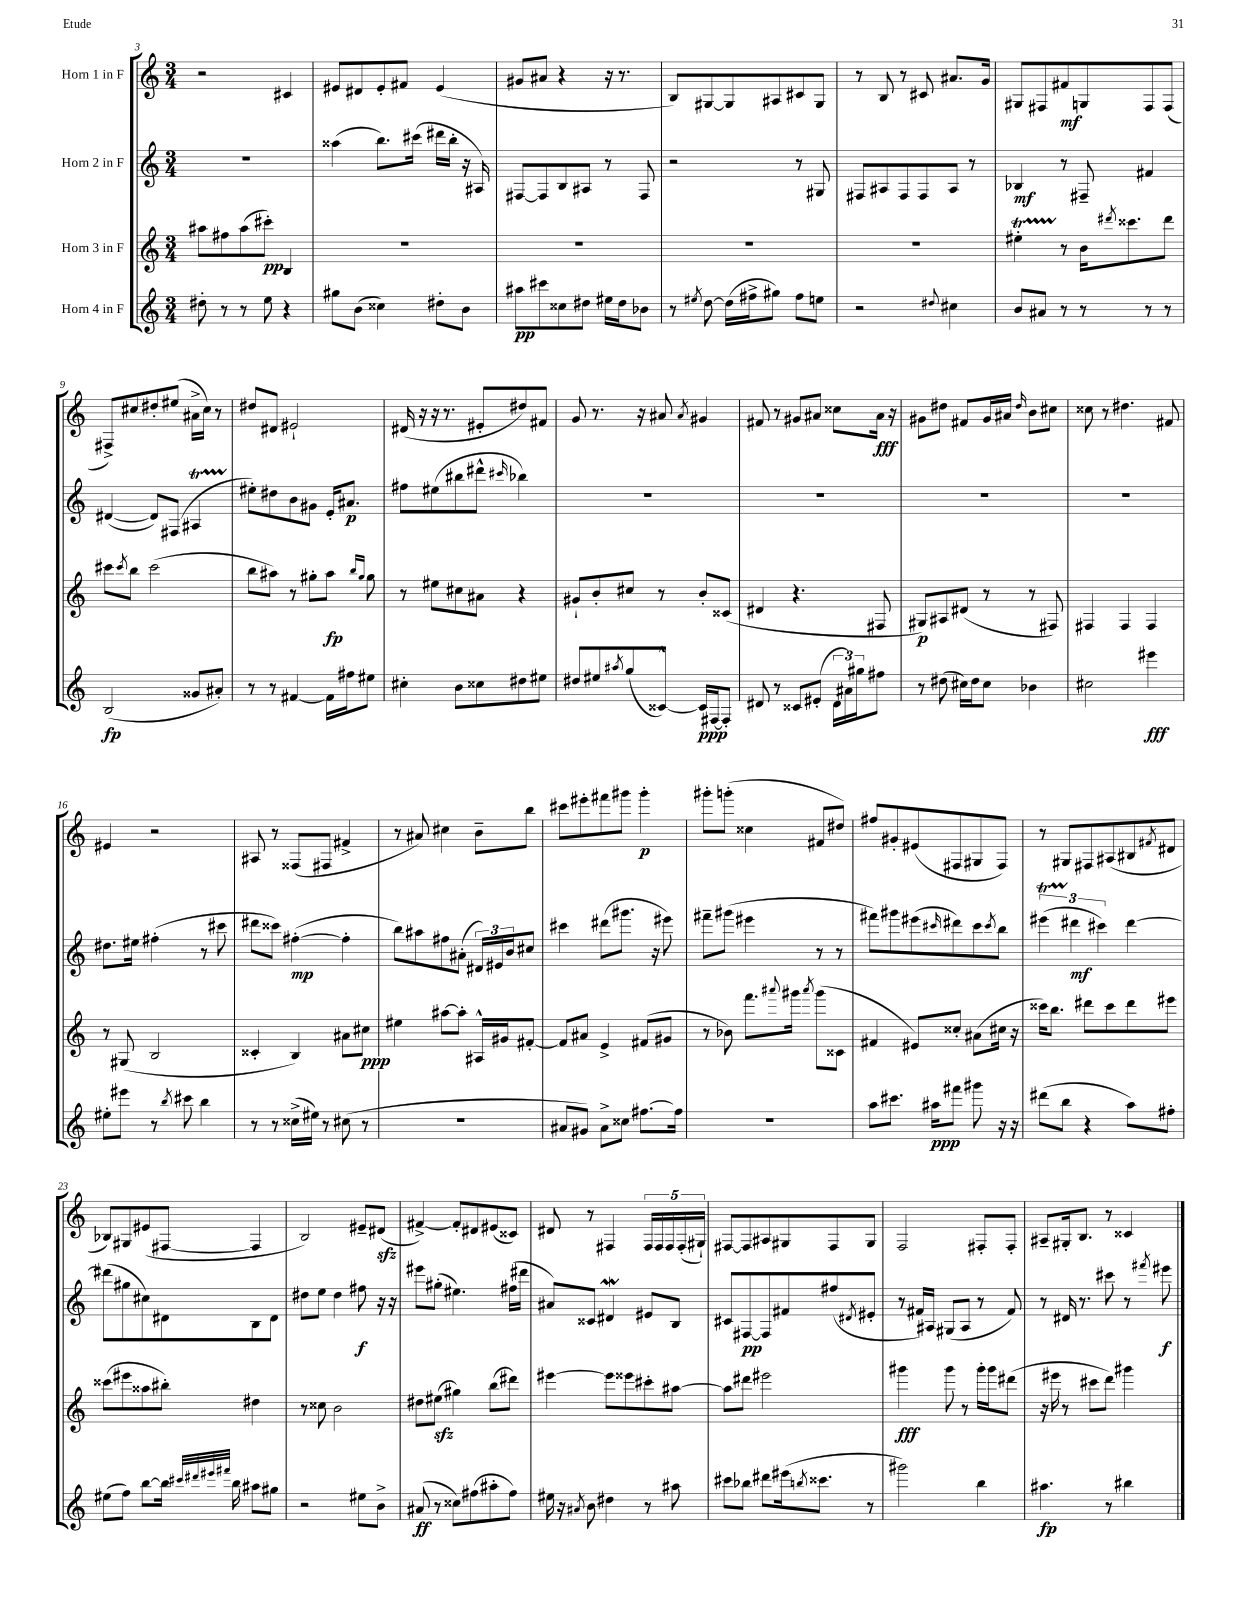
<<
\new StaffGroup <<
\new Staff = "s0" \with { instrumentName = "Horn 1 in F" } {
    \clef treble \key c \major \numericTimeSignature \time 3/4
    r2 cis'4 |
    eis'8 dis'8 eis'8-. fis'8 eis'4( |
    gis'8 ais'8 r4 r16 r8. |
    b8) gis8~ gis8 ais8 cis'8 gis8 |
    r8 b8 r8 cis'8 ais'8. g'16 |
    gis8 fis8 fis'8\mf g8 fis8 fis8( |
    fis8->) cis''8 dis''8-. eis''8( ais'16-> cis''16) r8 |
    dis''8 dis'8 eis'2-! |
    dis'16( r16 r16 r8. eis'8-. dis''8) fis'8 |
    g'8 r8. r16 ais'8 \acciaccatura { ais'8 } gis'4 |
    fis'8 r8 gis'8 ais'8 cisis''8 ais'16\fff r16 |
    gis'8 dis''8 fis'8 gis'16 ais'16 \grace { dis''16 } b'8 cis''8 |
    cisis''8 r8 dis''4. fis'8 |
    eis'4 r2 |
    ais8 r8 fisis8( fis8 fis'4-> |
    r8 ais'8) cis''4 b'8-- b''8 |
    cis'''8 eis'''8-. fis'''8 gis'''8 gis'''4-.\p |
    gis'''8-. g'''8-.( cisis''4 fis'8 dis''8) |
    fis''8 gis'8-. eis'8( fis8 gis8 fis8) |
    r8 gis8 fis8 ais8( bis8 \acciaccatura { fis'8 } dis'8 |
    bes8) gis8 eis'8( fis8~ fis4 |
    b2) eis'8-- dis'8\sfz( |
    fis'4~->) fis'8-. dis'8 eis'8( cisis'8) |
    dis'8 r8 fis4 \tuplet 5/4 { fis16 fis16 fis16 fis16-.( gis16-!) } |
    fis8~ fis8 ais8 gis8 fis8 gis8 |
    f2 fis8-. fis8-. |
    ais8-- gis16-. b8. r8 cisis'4 \bar "|." |
}
\new Staff = "s1" \with { instrumentName = "Horn 2 in F" } {
    \clef treble \key c \major \numericTimeSignature \time 3/4
    R2. |
    aisis''4( b''8.) cis'''16( dis'''16 b''16-. r16 ais16) |
    fis8~ fis8 b8 ais8 r8 fis8 |
    r2 r8 gis8 |
    fis8 ais8 fis8 fis8 ais8 r8 |
    bes4\mf r8 fis8-- fis'4 |
    dis'4~( dis'8) fis8( ais4\startTrillSpan |
    eis''8-.\stopTrillSpan) dis''8 b'8 gis'8 e'16-. ais'8.\p |
    fis''8 eis''8( bis''8 dis'''8-^ \grace { cis'''16 } bes''4) |
    R2. |
    R2. |
    R2. |
    R2. |
    dis''8. eis''16 fis''4-.( r8 cis'''8 |
    dis'''8 cisis'''8) fis''4~-.\mp( fis''4-. |
    b''8) ais''8 fis''8 ais'8-.( \tuplet 3/2 { dis'16) eis'16 b'16 } cis''8 |
    cis'''4 dis'''8( gis'''8. r16 eis'''8) |
    fis'''8-- gis'''8( eis'''4 r8 r8 |
    fis'''8) gis'''8 eis'''8( \grace { cis'''16 } dis'''8) cis'''8 \acciaccatura { cis'''8 } b''8 |
    \tuplet 3/2 { eis'''4\startTrillSpan( dis'''4\stopTrillSpan\mf cis'''4) } dis'''4~ |
    dis'''8( gis''8 cis''8) dis'8 b8 dis'8 |
    dis''8 e''8 dis''4 fis''8\f r16 r16 |
    eis'''8 gis''8-.( eis''4.) fis''16( dis'''16 |
    ais'8) cisis'8 dis'4\mordent eis'8 b8 |
    cis'8 fis8~\pp fis8 fis'8 fis''8( \acciaccatura { dis'8 } eis'8-. |
    r8 fis'16) ais16 gis8( ais8 r8 fis'8) |
    r8 dis'16 r8. cis'''8 r8 \acciaccatura { fis'''8 } eis'''8\f \bar "|." |
}
\new Staff = "s2" \with { instrumentName = "Horn 3 in F" } {
    \clef treble \key c \major \numericTimeSignature \time 3/4
    ais''8 fis''8 ais''8( cis'''8-.\pp) b4 |
    R2. |
    R2. |
    R2. |
    R2. |
    eis''4-.\startTrillSpan r8\stopTrillSpan b'16 \acciaccatura { dis'''8 } cisis'''8. dis'''8 |
    cis'''8 \acciaccatura { cis'''8 } b''8 cis'''2( |
    b''8 ais''8) r8 gis''8-. ais''8\fp \grace { b''16 gis''16 } gis''8 |
    r8 eis''8 cis''8 ais'8 r4 |
    gis'8-! b'8-. cis''8 r8 b'8-. cisis'8( |
    dis'4 r4. fis8 |
    gis8\p) ais8 dis'8( r8 r8 fis8) |
    fis4 fis4 fis4 |
    r8 gis8( b2 |
    cisis'4-. b4) ais'8 cis''8\ppp |
    eis''4 ais''8~ ais''8-. ais16-^ gis'16 fis'8~-. |
    fis'8 ais'8 e'4-> fis'8( gis'8 |
    r8 bes'8) f'''8. \appoggiatura { ais'''8 } gis'''16 \acciaccatura { ais'''8 } gis'''8( cisis'8 |
    fis'4 eis'8) cisis''8-. ais'8( cis''16 r16 |
    cisis'''16) b''8. dis'''8 cisis'''8 dis'''8 eis'''8 |
    cisis'''8( eis'''8 aisis''8 bis''8-.) dis''4 |
    r8 cisis''8 b'2 |
    dis''8 eis''8\sfz( gis''4) b''8( dis'''8) |
    eis'''4~ eis'''8 eisis'''8 cis'''8-. ais''8~ |
    ais''8 dis'''8 eis'''2 |
    gis'''4\fff gis'''8 r8 gis'''16-. gis'''16 dis'''8( |
    r16 eis'''16 r8 cis'''8 d'''8) gis'''4 \bar "|." |
}
\new Staff = "s3" \with { instrumentName = "Horn 4 in F" } {
    \clef treble \key c \major \numericTimeSignature \time 3/4
    dis''8-. r8 r8 e''8 r4 |
    gis''8 b'8( cisis''4) dis''8-. b'8 |
    ais''8\pp cis'''8 cisis''8 dis''8 eis''16 dis''16 bes'8 |
    r8 \acciaccatura { eis''8 } d''8~ d''16( fis''16-> gis''8) fis''8 e''8 |
    r2 \appoggiatura { dis''8 } cis''4 |
    b'8 ais'8 r8 r8 r8 r8 |
    b2\fp( gisis'8 ais'8-.) |
    r8 r8 fis'4~ fis'16 fis''16 eis''8 |
    cis''4-. b'8 cisis''8 dis''8 eis''8 |
    dis''8 eis''8 \acciaccatura { ais''8 } g''8( cisis'8~-^) cisis'16\ppp fis16~ fis8-. |
    dis'8 r8 cisis'8 eis'8-.( \tuplet 3/2 { dis'16 ais'16) gis''16 } fis''8 |
    r8 dis''8( cis''16) dis''16 cis''8 bes'4 |
    cis''2 eis'''4\fff |
    eis''8-. eis'''8 r8 \acciaccatura { b''8 } cis'''8 b''4 |
    r8 r8 cisis''16->( eis''16) r8 cis''8( r8 |
    R2. |
    ais'8 gis'8) ais'8-> cisis''8 fis''8.~ fis''16 |
    R2. |
    a''8 cis'''8. ais''16\ppp fis'''8 gis'''8 r16 r16 |
    dis'''8( b''8 r4 a''8) fis''8-. |
    eis''8( f''8) b''8~ b''16 \grace { cis'''32 dis'''32 eis'''32 fis'''32 } b''16 ais''8 gis''8 |
    r2 eis''8 b'8-> |
    ais'8\ff( r8 cisis''8) fis''8( ais''8-. fis''8) |
    eis''16 r16 \acciaccatura { ais'8 } b'8 dis''4 r8 ais''8 |
    cis'''8 bes''8 dis'''8 eis'''16( \acciaccatura { b''8 } cisis'''8. r8 |
    gis'''2) b''4 |
    ais''4.\fp r8 bis''4 \bar "|." |
}
>>
>>
\layout { \context { \Score currentBarNumber = #3 } }
